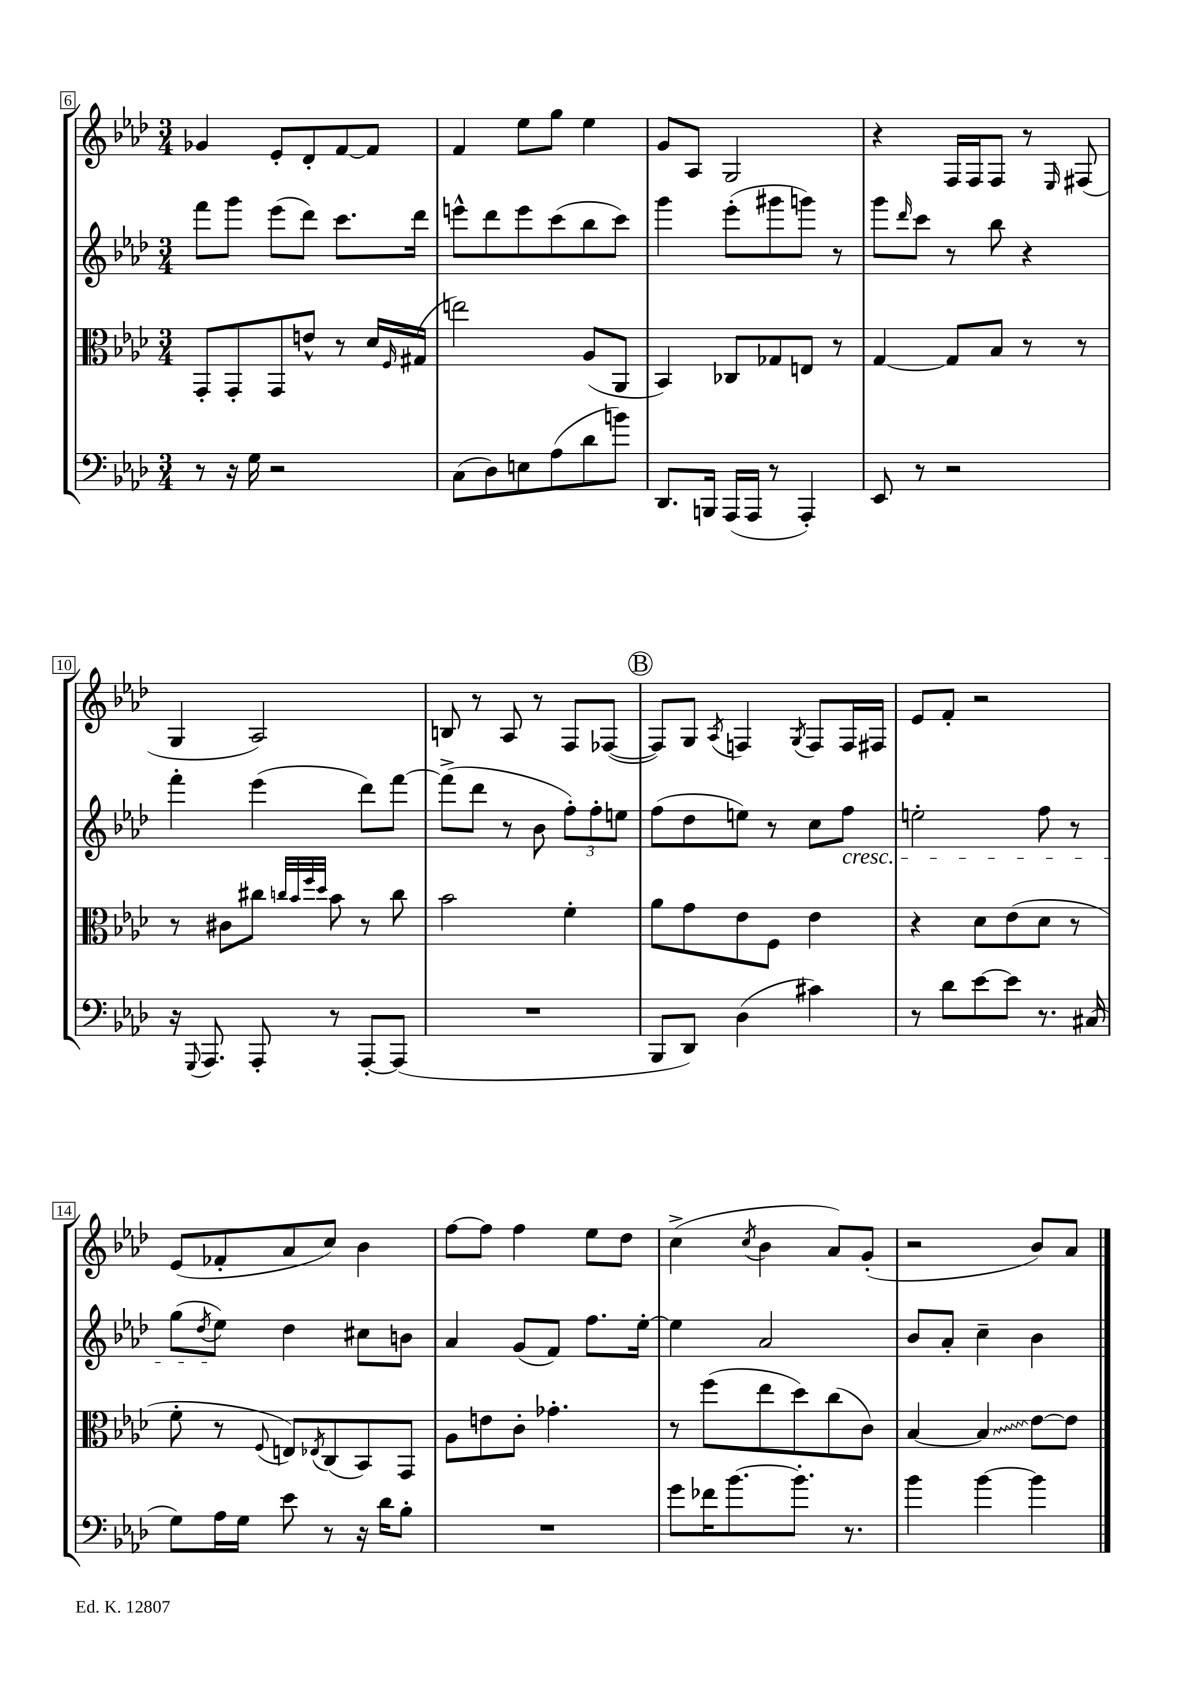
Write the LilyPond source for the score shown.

<<
\new StaffGroup <<
\new Staff = "s0" {
    \clef treble \key aes \major \numericTimeSignature \time 3/4
    ges'4 ees'8-. des'8-. f'8~ f'8 |
    f'4 ees''8 g''8 ees''4 |
    g'8 aes8 g2 |
    r4 f16 f16 f8 r8 \grace { ees16 } fis8( |
    g4 aes2) |
    b8 r8 aes8 r8 f8 fes8~( |
    \mark \markup { \circle "B" } fes8) g8 \acciaccatura { aes8 } f4 \acciaccatura { g8 } f8 f16 fis16 |
    ees'8 f'8-. r2 |
    ees'8( fes'8-. aes'8 c''8) bes'4 |
    f''8~ f''8 f''4 ees''8 des''8 |
    c''4->( \acciaccatura { c''8 } bes'4 aes'8) g'8-.( |
    r2 bes'8) aes'8 \bar "|." |
}
\new Staff = "s1" {
    \clef treble \key aes \major \numericTimeSignature \time 3/4
    f'''8 g'''8 ees'''8( des'''8) c'''8. des'''16 |
    e'''8-^ des'''8 e'''8 c'''8( bes''8 c'''8) |
    g'''4 ees'''8-.( gis'''8 g'''8) r8 |
    g'''8 \grace { des'''16 } c'''8 r8 bes''8 r4 |
    f'''4-. ees'''4( des'''8) f'''8~ |
    f'''8->( des'''8 r8 bes'8 \tuplet 3/2 { f''8-.) f''8-. e''8 } |
    \mark \markup { \circle "B" } f''8( des''8 e''8) r8 c''8 f''8\cresc |
    e''2-. f''8 r8 |
    g''8( \acciaccatura { des''8 } ees''8\!) des''4 cis''8 b'8 |
    aes'4 g'8( f'8) f''8. ees''16~-. |
    ees''4 aes'2 |
    bes'8 aes'8-. c''4-- bes'4 \bar "|." |
}
\new Staff = "s2" {
    \clef alto \key aes \major \numericTimeSignature \time 3/4
    g,8-. g,8-. g,8 e'8-^ r8 des'16 \grace { f16 } gis16( |
    e''2) aes8( aes,8 |
    bes,4) ces8 ges8 e8 r8 |
    g4~ g8 bes8 r8 r8 |
    r8 cis'8 cis''8 \grace { c''32 bes'32 f''32 des''32 } bes'8 r8 c''8 |
    bes'2 f'4-. |
    \mark \markup { \circle "B" } aes'8 g'8 ees'8 f8 ees'4 |
    r4 des'8 ees'8( des'8 r8 |
    f'8-. r8 \appoggiatura { f8 } e8) \acciaccatura { ees8 } c8( bes,8) g,8 |
    aes8 e'8 c'8-. ges'4.-. |
    r8 f''8( ees''8 des''8) c''8( c'8) |
    bes4~ \once \override Glissando.style = #'zigzag bes4\glissando ees'8~ ees'8 \bar "|." |
}
\new Staff = "s3" {
    \clef bass \key aes \major \numericTimeSignature \time 3/4
    r8 r16 g16 r2 |
    c8( des8) e8 aes8( des'8 b'8) |
    des,8. b,,16 aes,,16( aes,,16 r8 aes,,4-.) |
    ees,8 r8 r2 |
    r16 \appoggiatura { g,,8 } aes,,8. aes,,8-. r8 aes,,8~-. aes,,8( |
    R2. |
    \mark \markup { \circle "B" } bes,,8 des,8) des4( cis'4) |
    r8 des'8 ees'8~ ees'8 r8. cis16( |
    g8) aes16 g16 ees'8 r8 r16 des'16 bes8-. |
    R2. |
    g'8 fes'16 bes'8.~ bes'8.-. r8. |
    bes'4 bes'4~ bes'4 \bar "|." |
}
>>
>>
\layout { \context { \Score currentBarNumber = #6 \override BarNumber.stencil = #(make-stencil-boxer 0.1 0.3 ly:text-interface::print) } }
